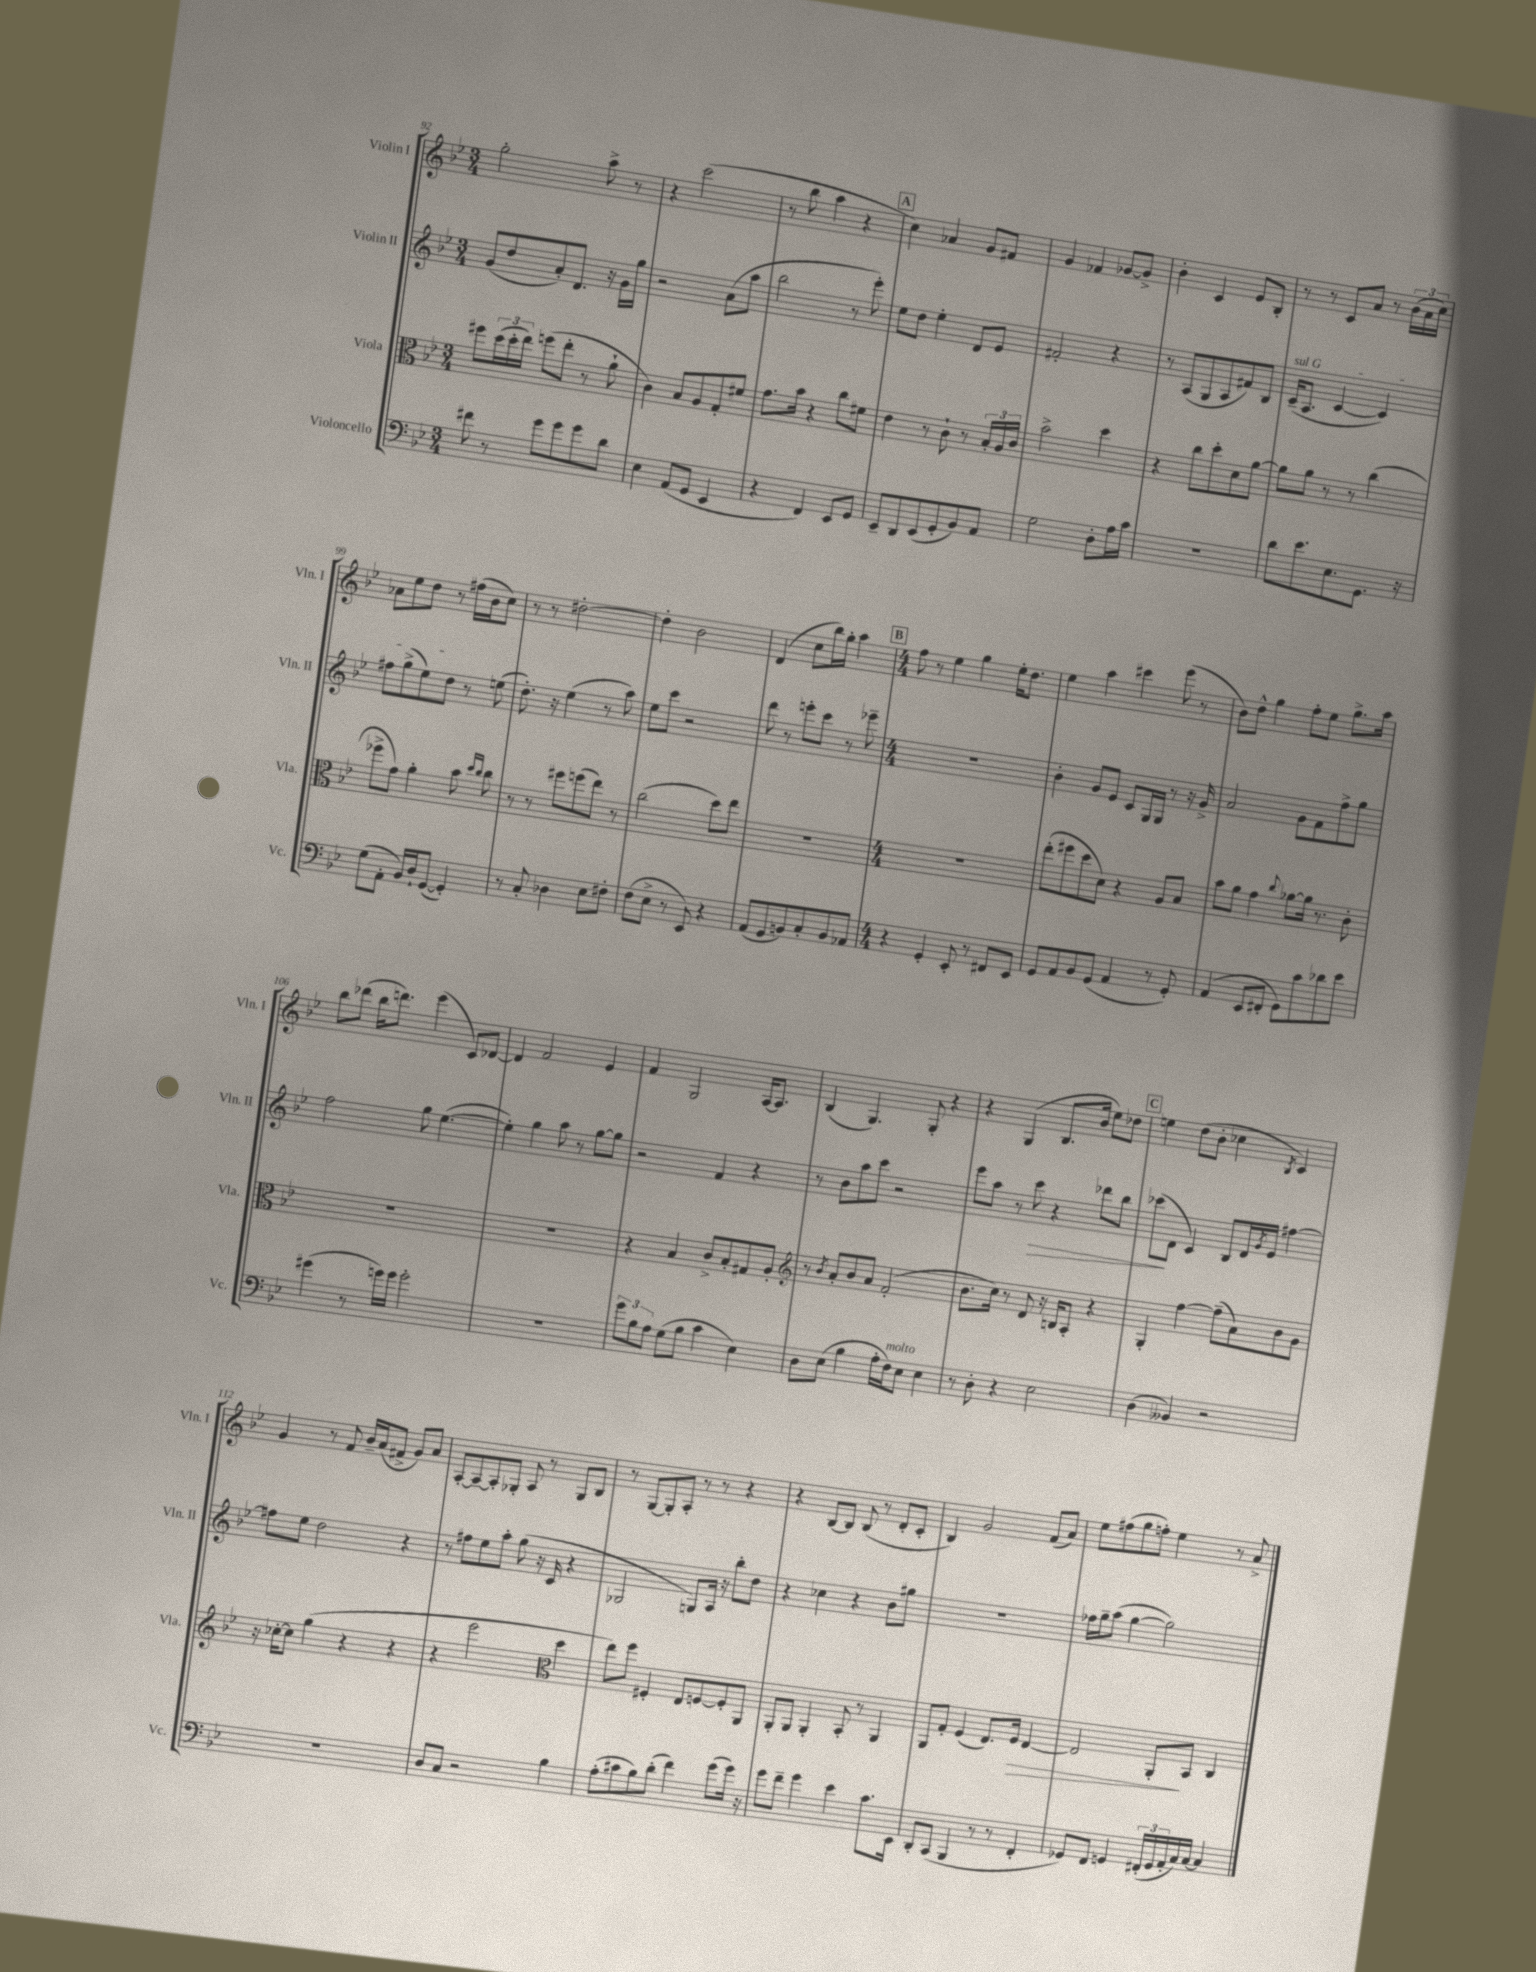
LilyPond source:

<<
\new StaffGroup <<
\new Staff = "s0" \with { instrumentName = "Violin I" shortInstrumentName = "Vln. I" } {
    \clef treble \key bes \major \numericTimeSignature \time 3/4
    g''2-. a''8-> r8 |
    r4 c'''2( |
    r8 bes''8 a''4 r4 |
    \mark \markup { \box "A" } c''4) aes'4 g'8 fis'8 |
    g'4 fes'4 ges'8~ ges'8-> |
    bes'4-. c'4 ees'8 bes8-. |
    r8 r8 c'8 a'8 r8 \tuplet 3/2 { bes'16( a'16 c''16) } |
    aes'8 ees''8 d''8 r8 fis''16( bes'16 c''8) |
    r8 r8 dis''2~-. |
    dis''4-. bes'2 |
    d'4( c''8 bes''16) g''16-. a''4 |
    \mark \markup { \box "B" } \numericTimeSignature \time 4/4 f''8 r8 ees''4 g''4 ees''16-. d''8. |
    ees''4 a''4 cis'''4 ees'''8( r8 |
    bes'8) d''8-^ g''4 f''8-. ees''8 g''8.-> a''16 |
    bes''8 des'''8( bes''16 d'''8.) ees'''4( c'8) des'8~ |
    des'4 f'2 ees'4 |
    f'4 g2 a16~ a8. |
    bes4( g4.) g8-. r4 |
    r4 g4( bes8. bes'16 ees''8) des''8 |
    \mark \markup { \box "C" } e''4 d''8( bes'8-. ces''4 \acciaccatura { bes8 } c'4) |
    g'4 r8 f'8 bes'16-- a'16( fis'8-> g'8) a'8 |
    a8~-. a8~-- a8-. ges8-. a8 r8 ges8 bes8 |
    r8 g8~ g8-. a8-. r8 r8 r4 |
    r4 bes8~ bes8 bes8( r8 d'8-. c'8-. |
    bes4) g'2 f'8( a'8) |
    ees''8 fis''8( g''8 f''8-.) ees''4 r8 a'8-> \bar "|." |
}
\new Staff = "s1" \with { instrumentName = "Violin II" shortInstrumentName = "Vln. II" } {
    \clef treble \key bes \major \numericTimeSignature \time 3/4
    g'8( d''8 a'8-.) d'8. r16 g'16 g''16 |
    r2 a'8( a''8 |
    bes''2 r8 ees'''8-.) |
    \mark \markup { \box "A" } ees''8 d''8 ees''4-. d'8 ees'8 |
    fis'2-. r4 |
    r8 a8( g8 a8 fis'8) bes8 |
    \once \override TextSpanner.bound-details.left.text = \markup { \italic "sul G" } c'16--\startTextSpan( a8. c'4~ c'4) |
    fis''8 g''8->( ees''8) d''8\stopTextSpan r8 e''8( |
    d''8.-.) r16 ees''4( r8 a''8) |
    ees''8 c'''8 r2 |
    d'''8 r8 e'''8-. c'''8 r8 ees'''8-- |
    \mark \markup { \box "B" } \numericTimeSignature \time 4/4 R1 |
    bes'4-. g'8 ees'8 c'8 g16 g16 r8 r16 g'16-> |
    a'2 g'8 f'8 f''8-> g''8 |
    f''2 g''8 ees''4.~( |
    ees''4-.) g''4 a''8 r8 g''8~ g''8 |
    r2 f'4 r4 |
    r8 bes'8 a''8 c'''8 r2 |
    ees'''8 a''8 r8 c'''8\> r4 des'''8 bes''8 |
    \mark \markup { \box "C" } ces'''8\!( d'8 c'4) bes8 d'16 \acciaccatura { g'8 } ees'16 fis''4~ |
    fis''8 ees''8 d''2 r4 |
    r8 fis''8 ees''8 a''8-. g''8( r16 c'16 r4 |
    ges2 g8) a16 r16 bes''8-. d''8 |
    r4 ces''4 r4 bes'8 gis''8 |
    R1 |
    fes''16 g''16-- a''8( g''4~ g''2) \bar "|." |
}
\new Staff = "s2" \with { instrumentName = "Viola" shortInstrumentName = "Vla." } {
    \clef alto \key bes \major \numericTimeSignature \time 3/4
    fis''8 \tuplet 3/2 { d''16( d''16-. ees''16) } f''8( ees''8-. r8 a'8-! |
    c'4) bes8 a8 g8-. fis'8 |
    g'8. bes'16 r4 c''8 fis'8 |
    \mark \markup { \box "A" } ees'4 r8 c'8-! r8 \tuplet 3/2 { bes16-. a16 c'16 } |
    bes'2-> d''4 |
    r4 c''8 d''8-. d'8 a'8~ |
    a'8 a'8 r8 r8 c''4( |
    fes''8-> g'8) a'4-. bes'8 \grace { d''16 c''16 } c''8 |
    r8 r8 fis''8 f''8( ees''8) r8 |
    c''2( d''8) ees''8 |
    R2. |
    \mark \markup { \box "B" } \numericTimeSignature \time 4/4 R1 |
    ees''8-.( fis''8 d''8 d'8) r4 a8 bes8 |
    bes'8 a'8 g'4 \appoggiatura { c''8 } aes'8~ aes'16 r8. c'8-. |
    R1 |
    R1 |
    r4 bes4 c'8-> bes8-. gis8 a8-. |
    \clef treble r8 \acciaccatura { bes'8 } a'8-. bes'8 a'8 f'2-.( |
    bes'8. c''16) r8 d'8 r16 b16 a8-. r4 |
    \mark \markup { \box "C" } g4-. f''4~ f''8--( a'8) bes'8 g'8 |
    r16 ces''16~-. ces''8 g''4( r4 r4 |
    r4 ees'''2 \clef alto d''4 |
    ees''8) f''8 fis4-. ees8 f8~ f8-. a,8 |
    a,8-. a,8 a,4-. bes,8-. r8 a,4 |
    a,8 g8-. f4( ees8.) f16\> ees4~ |
    ees2 a,8-.\! bes,8 c4 \bar "|." |
}
\new Staff = "s3" \with { instrumentName = "Violoncello" shortInstrumentName = "Vc." } {
    \clef bass \key bes \major \numericTimeSignature \time 3/4
    fis'8 r8 g'8 g'8 g'8 d'8 |
    ees4 a,8( g,8 ees,4 |
    r4 f,4) ees,8 g,8 |
    \mark \markup { \box "A" } ees,8-- d,8 ees,8( g,8-. bes,8) a,8 |
    g2 d8-. a16 c'16 |
    R2. |
    d'8 ees'8. ees8. g,8. r16 |
    g8( a,8-. bes,16) d16-! g,8~( g,4-.) |
    r8 c8-. des4 ees8 fis8-. |
    f8( ees8-> r8 ees,8) r4 |
    a,8( g,8 b,8) c8-. b,8 aes,8 |
    \mark \markup { \box "B" } \numericTimeSignature \time 4/4 r4 g,4-. ees,8-. r8 fis,8 ees,8 |
    g,8 a,8 bes,8 g,8( a,4 r8 g,8-.) |
    a,4( ees,8 fis,8-. g,8) c'8 des'8 ees'8 |
    gis'4( r8 g'16) g'16 g'2-. |
    r1 |
    \tuplet 3/2 { g'8 bes8 a8 } g8( bes8 c'4 ees4) |
    d8 ees8( bes4 a16-. f16^\markup { \italic "molto" }) ees8 ees4 |
    r8 d8-. r4 ees2 |
    \mark \markup { \box "C" } d4( beses,4) r2 |
    R1 |
    d8 c8 r2 bes4 |
    a8-.( cis'8 bes8) d'8-.( f'4) g'8( g'16) r16 |
    g'8 f'8-- g'4 ees'4 c'8. ees,16 |
    d,8-. c,8( bes,,4 r8 r8 f,4-. |
    ges,8) f,8 g,4 \tuplet 3/2 { fis,16-.( g,16 a,16-. } c16) c16~ c4 \bar "|." |
}
>>
>>
\layout { \context { \Score currentBarNumber = #92 } }
